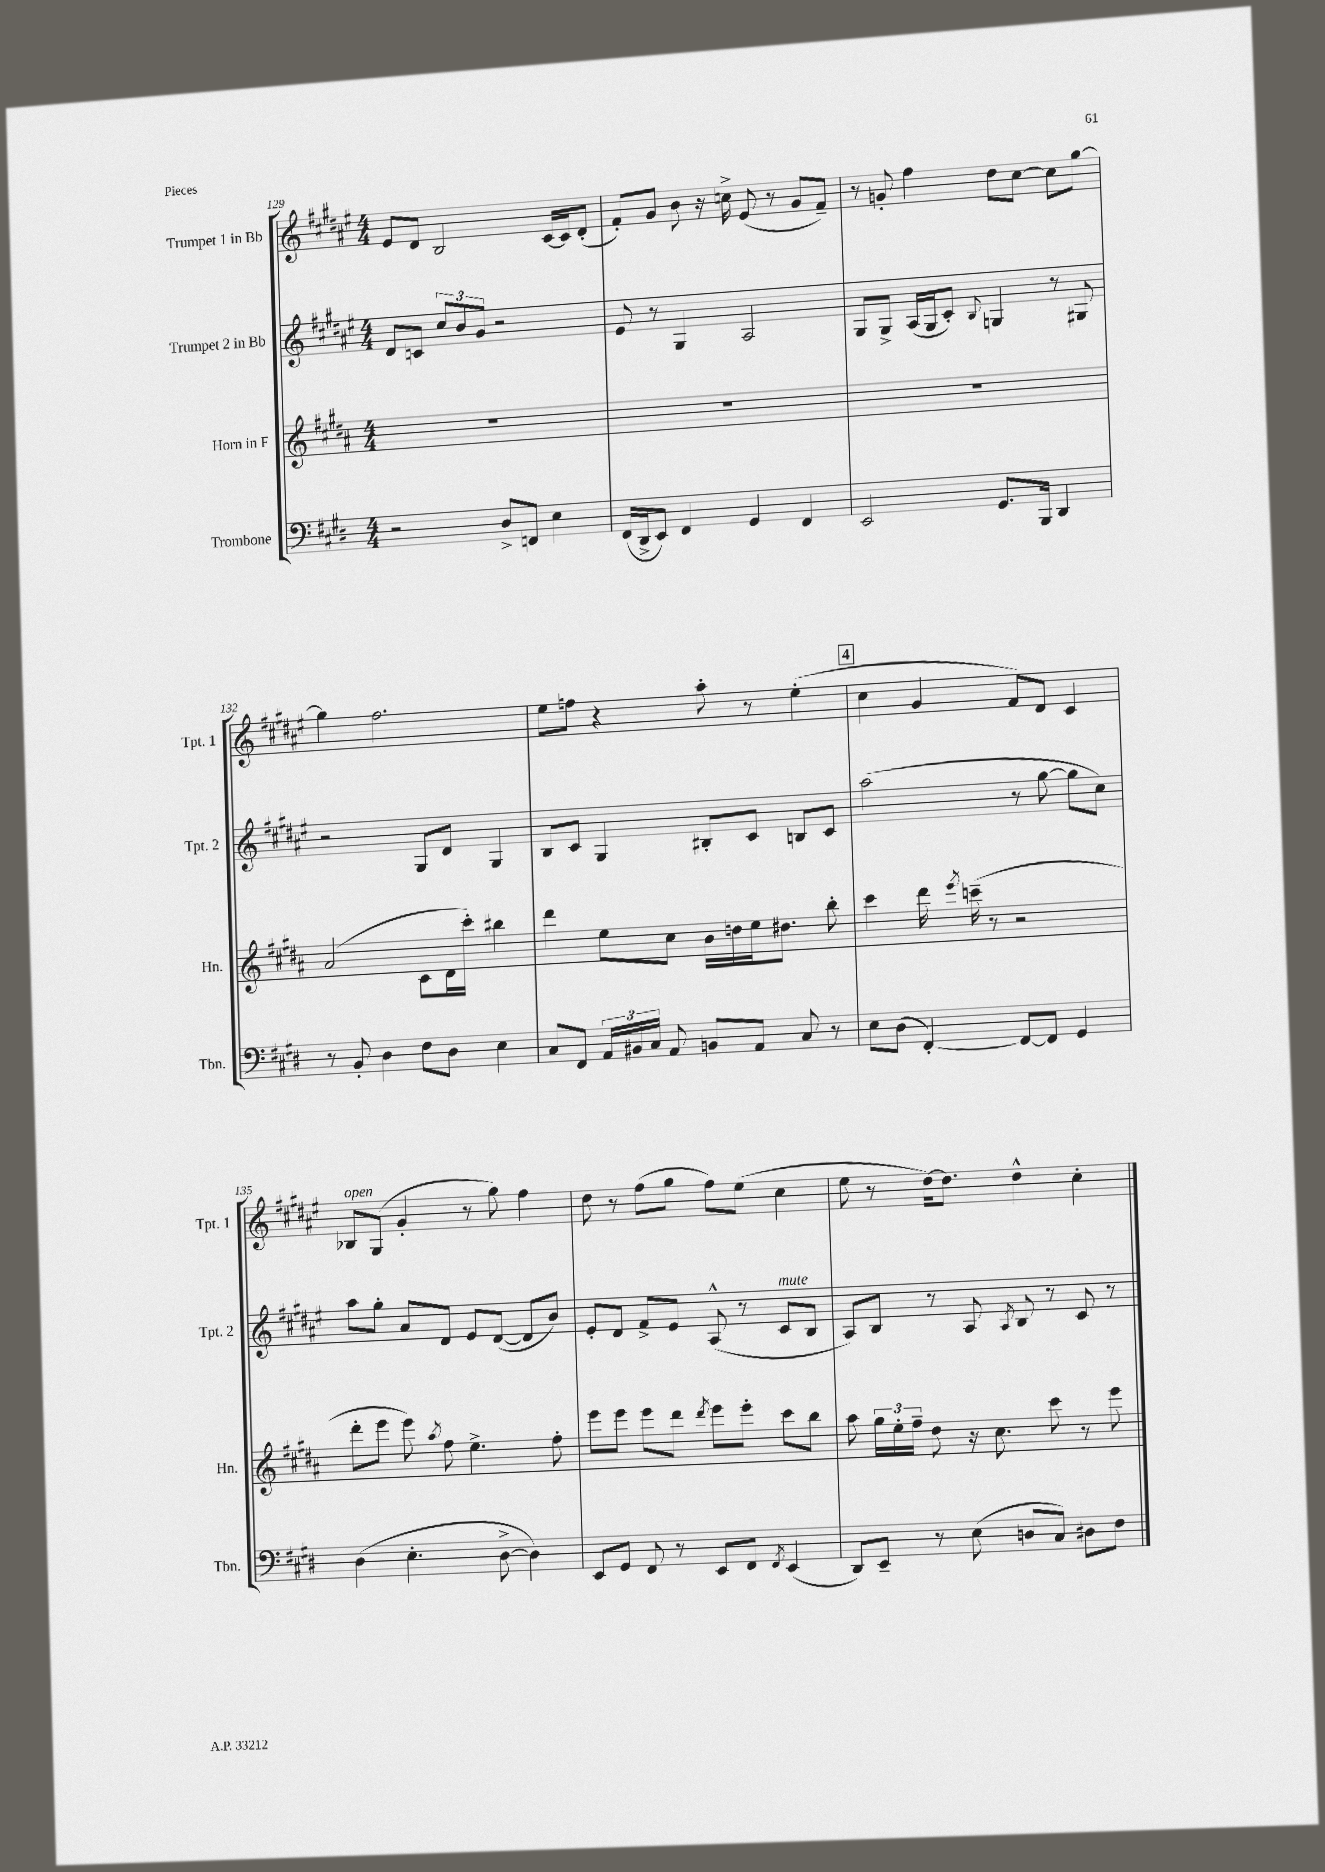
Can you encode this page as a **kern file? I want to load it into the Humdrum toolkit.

**kern	**kern	**kern	**kern
*staff4	*staff3	*staff2	*staff1
*clefF4	*clefG2	*clefG2	*clefG2
*k[f#c#g#d#]	*k[f#c#g#d#a#]	*k[f#c#g#d#a#e#]	*k[f#c#g#d#a#e#]
*M4/4	*M4/4	*M4/4	*M4/4
2r	1r	8d#	8e#
.	.	8c	8d#
.	.	12cc#	2B
.	.	12b	.
.	.	12g#	.
8D#^	.	2r	.
8FF	.	.	.
4E	.	.	[16c#
.	.	.	16c#]
.	.	.	(8d#'
=	=	=	=
(16FF#	1r	8e#	8f#')
16DD#^	.	.	.
8EE)	.	8r	8g#
4FF#	.	4G#	8b
.	.	.	16r
.	.	.	16cc^
4GG#	.	2A#	(8e#
.	.	.	8r
4FF#	.	.	8g#
.	.	.	8f#~)
=	=	=	=
2EE	1r	8G#	8r
.	.	8G#^	8g'
.	.	(16A#	4ff#
.	.	16G#	.
.	.	8c#')	.
.	.	8qqB	.
8.GG#	.	4G	8dd#
.	.	.	[8cc#
16BBB	.	.	.
4DD#	.	8r	8cc#]
.	.	8G#	[8gg#
=	=	=	=
8r	(2a#	2r	4gg#]
8BB'	.	.	.
4D#	.	.	2.ff#
8F#	8c#	8G#	.
8D#	16d#	8d#	.
.	16ccc#')	.	.
4E	4bb#	4G#	.
=	=	=	=
8C#	4ddd#	8B	8ee#
8FF#	.	8c#	8ff
24AA	8ee	4G#	4r
24BB#	.	.	.
24C#	.	.	.
8AA	8cc#	.	.
8BB	16b	8B#'	8aa#'
.	16dd	.	.
8AA	16ee	8c#	8r
.	8.dd#	.	.
8C#	.	8B	(4ee#'
8r	8bb'	8c#	.
=	=	=	=
8E	4ccc#	(2aa#	4cc#
(8D#	.	.	.
[4FF#')	16ddd#	.	4g#
.	8qeee	.	.
.	(16ccc~	.	.
.	8r	.	.
8FF#_	2r	8r	8f#)
8FF#]	.	[8gg#	8d#
4GG#	.	8gg#]	4c#
.	.	8cc#)	.
=	=	=	=
(4D#	8ddd#'	8aa#	8B-
.	8eee	8gg#'	(8G#
4.E'	8eee)	8a#	4g#'
.	8qaa#	.	.
.	8ff#	8d#	.
.	4.ee^	8e#	8r
[8D#^	.	([8d#	8gg#)
4D#])	.	8d#]	4ff#
.	8ff#'	8b)	.
=	=	=	=
8EE	8eee	8e#'	8dd#
8GG#	8eee	8d#	8r
8FF#	8eee	8f#^	(8ff#
8r	8ddd#	8e#	8gg#
.	8qddd#	.	.
8EE	8eee	(8A#^^	8ff#)
8FF#	8eee'	8r	(8ee#
8qFF#	.	.	.
(4EE	8ccc#	8c#	4cc#
.	8bb	8B	.
=	=	=	=
8DD#)	8aa#	8A#)	8ee#
8EE~	24gg#	8B	8r
.	24ee'	.	.
.	24ff#~	.	.
8r	8dd#	8r	[16dd#)
.	.	.	8.dd#]
(8E	16r	8A#	.
.	8.cc#	.	.
.	.	8qA#	.
8D	.	8B	4dd#^^
8C#)	8ccc#	8r	.
8D#	8r	8c#	4cc#'
8F#	8eee	8r	.
==	==	==	==
*-	*-	*-	*-
